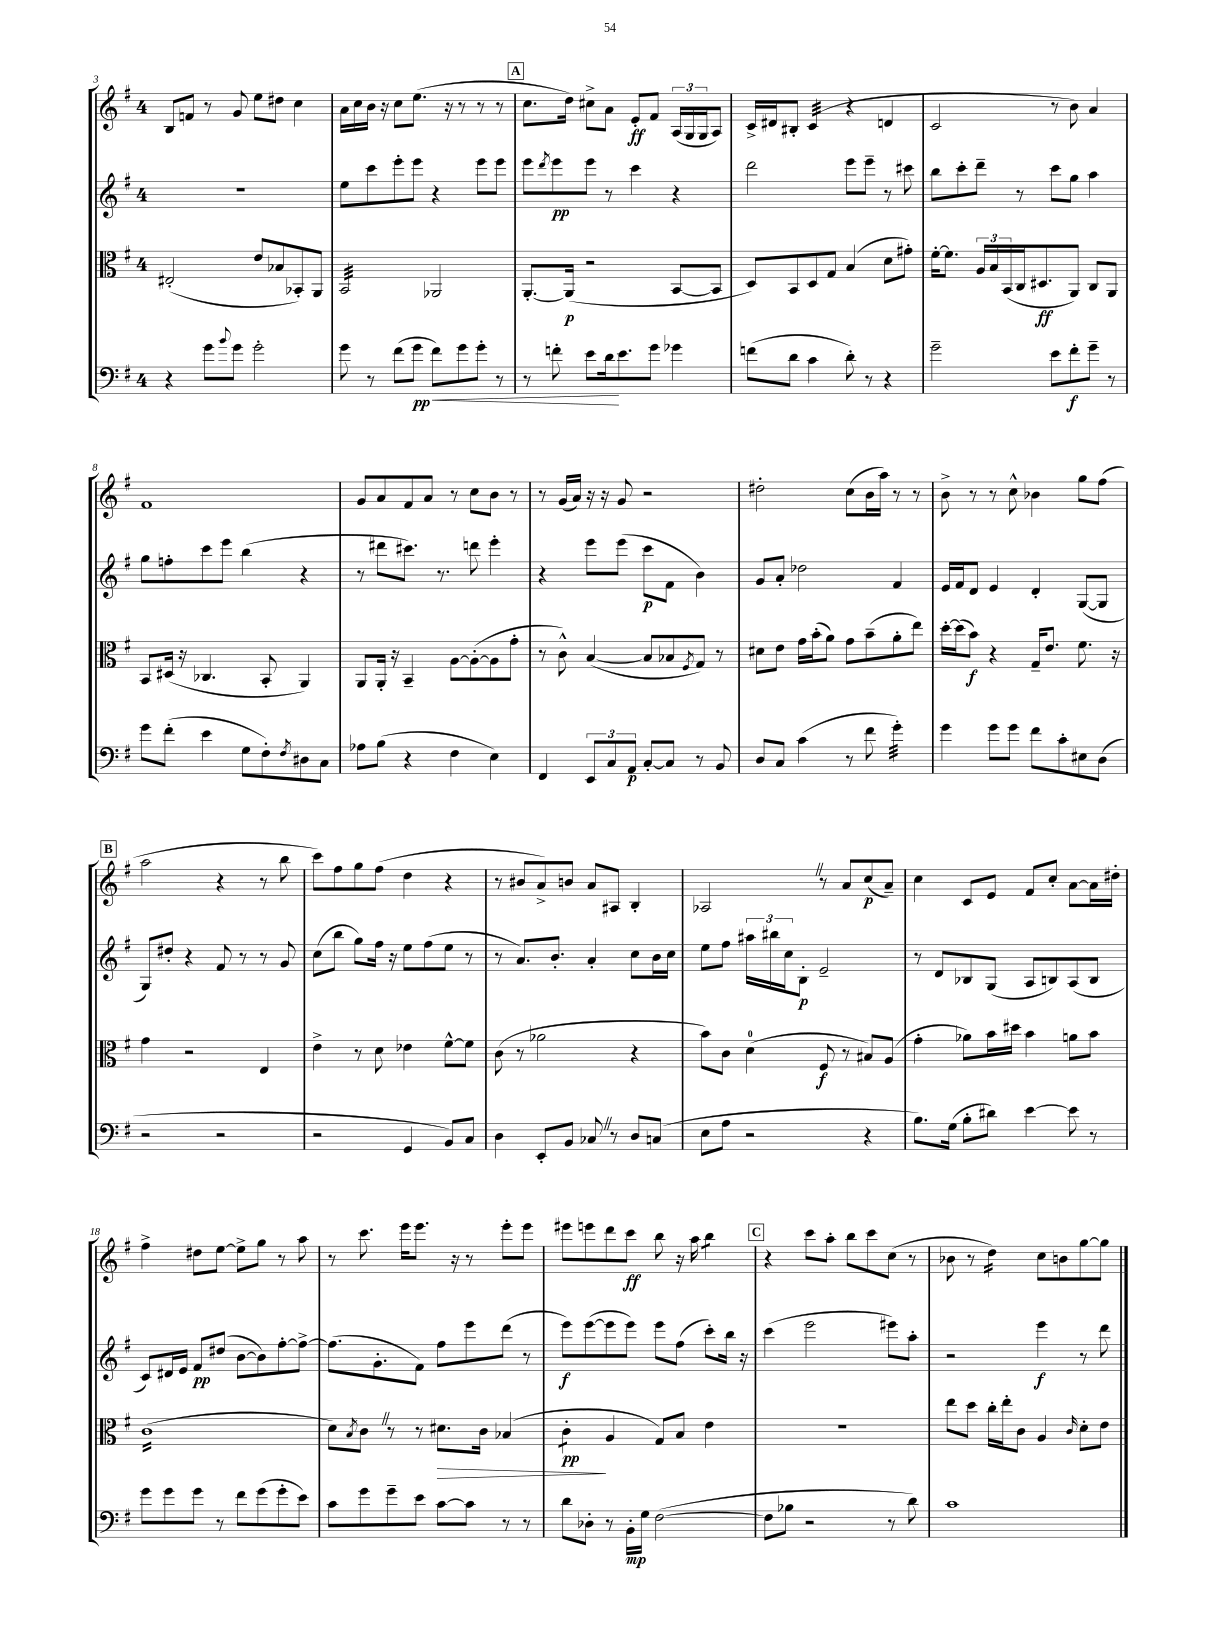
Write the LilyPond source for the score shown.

<<
\new StaffGroup <<
\new Staff = "s0" {
    \clef treble \key g \major \once \override Staff.TimeSignature.style = #'single-digit \time 4/4
    b8 f'8 r8 g'8 e''8 dis''8 c''4 |
    a'16 c''16 b'16 r16 c''8 e''8.( r16 r8 r8 r8 |
    \mark \markup { \box "A" } c''8. d''16) cis''8-> a'8 e'8-.\ff fis'8 \tuplet 3/2 { a16( g16 g16 } a8) |
    c'16-> dis'16 bis8-. c'4:32( r4 d'4 |
    c'2 r8 b'8) a'4 |
    fis'1 |
    g'8 a'8 fis'8 a'8 r8 c''8 b'8 r8 |
    r8 g'16( a'16) r16 r16 g'8 r2 |
    dis''2-. c''8( b'16 a''16) r8 r8 |
    b'8-> r8 r8 c''8-^ bes'4 g''8 fis''8( |
    \mark \markup { \box "B" } a''2 r4 r8 b''8 |
    c'''8) fis''8 g''8 fis''8( d''4 r4 |
    r8 bis'8 a'8->) b'8 a'8 ais8 b4-. |
    aes2 \once \override BreathingSign.text = \markup { \musicglyph "scripts.caesura.straight" } \breathe r8 a'8 c''8\p( a'8--) |
    c''4 c'8 e'8 fis'8 c''8-. a'8~ a'16 dis''16-. |
    fis''4-> dis''8 e''8~ e''8-> g''8 r8 a''8 |
    r8 c'''8. e'''16 e'''8. r16 r8 e'''8-. e'''8 |
    eis'''8 e'''8 d'''8 c'''8\ff b''8 r16 a''16 b''4:8 |
    \mark \markup { \box "C" } r4 c'''8 a''8-. b''8 c'''8 c''8( r8 |
    bes'8 r8 d''4:16) c''8 b'8 g''8~ g''8 \bar "|." |
}
\new Staff = "s1" {
    \clef treble \key g \major \once \override Staff.TimeSignature.style = #'single-digit \time 4/4
    R1 |
    e''8 c'''8 e'''8-. e'''8 r4 e'''8 e'''8 |
    \mark \markup { \box "A" } e'''8 \acciaccatura { d'''8 } e'''8\pp e'''8 r8 c'''4 r4 |
    d'''2 e'''8 e'''8-- r8 cis'''8 |
    b''8 c'''8-. d'''8-- r8 c'''8 g''8 a''4 |
    g''8 f''8-. c'''8 e'''8 b''4( r4 |
    r8 dis'''8 cis'''8.) r8. d'''8 e'''4-. |
    r4 e'''8 e'''8( c'''8\p fis'8 b'4) |
    g'8 a'8-. des''2 fis'4 |
    e'16 fis'16 d'8 e'4 d'4-. g8~( g8 |
    \mark \markup { \box "B" } g8) dis''8-. r4 fis'8 r8 r8 g'8 |
    c''8( b''8 g''8) fis''16 r16 e''8 fis''8( e''8 r8 |
    r8 a'8.) b'8.-. a'4-. c''8 b'16 c''16 |
    e''8 fis''8 \tuplet 3/2 { ais''16 bis''16 c''16 } b8-.\p e'2-- |
    r8 d'8 bes8 g8( a8 b8) a8( b8 |
    c'8) dis'16 e'16 fis'8\pp dis''8( b'8~ b'8) fis''8~-. fis''8~-> |
    fis''8.( g'8.-. fis'8) fis''8 e'''8 d'''8( r8 |
    e'''8\f) e'''8~( e'''8 e'''8) e'''8 fis''8( c'''8-.) b''16 r16 |
    \mark \markup { \box "C" } c'''4( e'''2 eis'''8) a''8-. |
    r2 e'''4\f r8 d'''8 \bar "|." |
}
\new Staff = "s2" {
    \clef alto \key g \major \once \override Staff.TimeSignature.style = #'single-digit \time 4/4
    eis2-.( e'8 bes8 bes,8-.) a,8 |
    b,2:32 aes,2 |
    \mark \markup { \box "A" } a,8.~-. a,16\p( r2 b,8~ b,8 |
    d8) b,8 d8 g8 b4( d'8 gis'8-.) |
    fis'16~-. fis'8. \tuplet 3/2 { a16 b16 b,16( } c16 dis8.\ff a,8) c8 a,8 |
    b,8 dis16( r16 ces4. b,8-. a,4) |
    a,8 a,16-. r16 b,4-- a8~ a8~-.( a8 g'8-. |
    r8 c'8-^) b4~( b8 bes8 \acciaccatura { fis8 } g8) r8 |
    dis'8 e'8 g'16 b'16-.( a'8) g'8 b'8--( a'8-. e''8) |
    d''16~-. d''16( b'8\f) r4 g16-- e'8. fis'8. r16 |
    \mark \markup { \box "B" } g'4 r2 e4 |
    e'4-> r8 d'8 ees'4 fis'8~-^ fis'8 |
    c'8( r8 aes'2 r4 |
    b'8) c'8 d'4-0( fis8\f r8 bis8) a8( |
    g'4-. aes'8) b'16 dis''16 b'4 a'8 b'8 |
    c'1:16( |
    d'8) \acciaccatura { b8 } c'8 \once \override BreathingSign.text = \markup { \musicglyph "scripts.caesura.straight" } \breathe r8 r8 dis'8.\> c'16 bes4( |
    c'4:8-.\pp\! a4 g8) b8 e'4 |
    \mark \markup { \box "C" } R1 |
    e''8 d''8 c''16-. e''16-. c'8 a4 \grace { c'16 } d'8-. e'8 \bar "|." |
}
\new Staff = "s3" {
    \clef bass \key g \major \once \override Staff.TimeSignature.style = #'single-digit \time 4/4
    r4 g'8 \appoggiatura { b'8 } g'8 g'2-. |
    g'8 r8 fis'8( g'8\pp fis'8\<) g'8 g'8-. r8 |
    \mark \markup { \box "A" } r8 f'8-. e'8 d'16\! e'8. g'8 ges'4 |
    f'8( d'8 c'4 d'8-.) r8 r4 |
    g'2-- e'8 fis'8-.\f g'8-- r8 |
    g'8 fis'8-.( e'4 g8 fis8-.) \acciaccatura { fis8 } dis8 c8 |
    aes8 b8( r4 fis4 e4) |
    fis,4 \tuplet 3/2 { e,8 c8 a,8\p } c8~-. c8 r8 b,8 |
    d8 c8 c'4( r8 fis'8 g'4:32-.) |
    g'4 g'8 g'8 fis'8 c'8-. eis8 d8( |
    \mark \markup { \box "B" } r2 r2 |
    r2 g,4 b,8) c8 |
    d4 e,8-. b,8 ces8 \once \override BreathingSign.text = \markup { \musicglyph "scripts.caesura.straight" } \breathe r8 d8 c8( |
    e8 a8 r2 r4 |
    b8.) g16( b8-. dis'8) e'4~ e'8 r8 |
    g'8 g'8 g'8 r8 fis'8 g'8( g'8-. e'8) |
    c'8 g'8 g'8-- e'8 c'8~ c'8 r8 r8 |
    d'8 des8-. r8 b,16-.\mp g16 fis2~( |
    \mark \markup { \box "C" } fis8 bes8 r2 r8 d'8) |
    c'1 \bar "|." |
}
>>
>>
\layout { \context { \Score currentBarNumber = #3 } }
